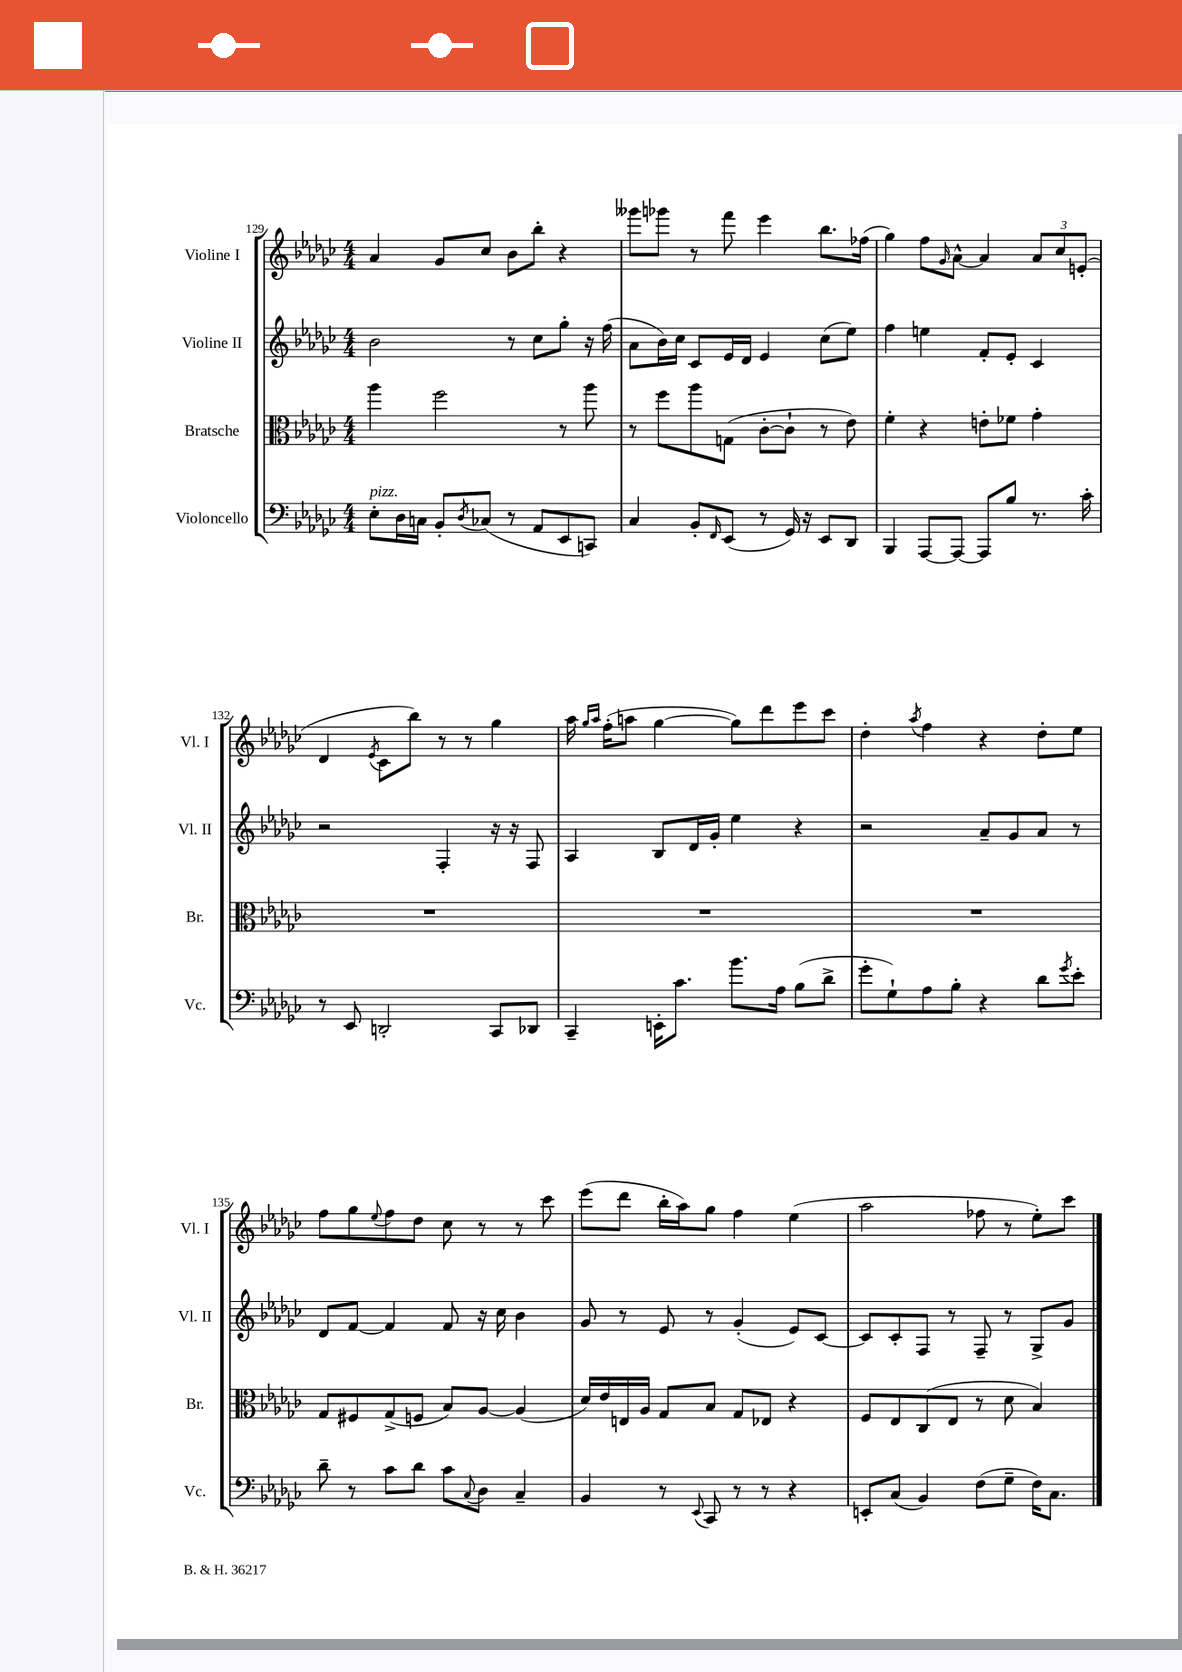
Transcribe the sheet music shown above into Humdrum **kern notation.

**kern	**kern	**kern	**kern
*staff4	*staff3	*staff2	*staff1
*clefF4	*clefC3	*clefG2	*clefG2
*k[b-e-a-d-g-c-]	*k[b-e-a-d-g-c-]	*k[b-e-a-d-g-c-]	*k[b-e-a-d-g-c-]
*M4/4	*M4/4	*M4/4	*M4/4
8E-'	4aa-	2b-	4a-
16D-	.	.	.
16C	.	.	.
8BB-'	2ff	.	8g-
8qD-	.	.	.
(8C-	.	.	8cc-
8r	.	8r	8b-
8AA-	.	8cc-	8bb-'
8EE-	8r	8gg-'	4r
8CC)	8aa-	16r	.
.	.	(16ff	.
=	=	=	=
4C-	8r	8a-	8ggg--
.	8ff	16b-)	8ggg-
.	.	16cc-	.
8BB-'	8aa-	8c-	8r
16qqFF	.	.	.
(8EE-	(8G	16e-	8fff
.	.	16d-	.
8r	[8c-'	4e-	4eee-
16GG-)	8c-`]	.	.
16r	.	.	.
8EE-	8r	(8cc-	8.bb-
8DD-	8e-)	8ee-)	.
.	.	.	(16ff-
=	=	=	=
4BBB-	4f'	4ff	4gg-)
[8AAA-	4r	4ee	8ff
.	.	.	16qqg-
8AAA-_	.	.	[8a-^^
8AAA-]	8e'	8f'	4a-]
8B-	8f-	8e-'	.
8.r	4g-'	4c-	12a-
.	.	.	12cc-
.	.	.	(12e'
16c-'	.	.	.
=	=	=	=
8r	1r	2r	4d-
8EE-	.	.	.
.	.	.	8qe-
2DD'	.	.	8c-
.	.	.	8bb-)
.	.	4F'	8r
.	.	.	8r
8CC-	.	16r	4gg-
.	.	16r	.
8DD-	.	8F	.
=	=	=	=
4CC-~	1r	4A-	16aa-
.	.	.	16qqgg-
.	.	.	16qqaa-
.	.	.	(16ff'
.	.	.	8aa
16EE'	.	8B-	[4gg-
8.c-	.	.	.
.	.	16d-	.
.	.	16g-'	.
8.b-	.	4ee-	8gg-])
.	.	.	8ddd-
16A-	.	.	.
(8B-	.	4r	8eee-
8d-^	.	.	8ccc-
=	=	=	=
8g-'	1r	2r	4dd-'
8G-`)	.	.	.
.	.	.	8qaa-
8A-	.	.	4ff
8B-'	.	.	.
4r	.	8a-~	4r
.	.	8g-	.
8d-	.	8a-	8dd-'
8qg-	.	.	.
8e-'	.	8r	8ee-
=	=	=	=
8d-~	8G-	8d-	8ff
8r	8F#	[8f	8gg-
.	.	.	8qqee-
8c-	(8G-^	4f]	8ff
8d-	8F	.	8dd-
8c-	8B-)	8f	8cc-
8qqC-	.	.	.
8D-	[8A-	16r	8r
.	.	16cc-	.
4C-~	(4A-]	4b-	8r
.	.	.	8ccc-
=	=	=	=
4BB-	16d-)	8g-	(8eee-
.	16e-	.	.
.	16E	8r	8ddd-
.	16A-	.	.
8r	8G-	8e-	16bb-'
.	.	.	16aa-)
8qqEE-	.	.	.
8CC-	8B-	8r	8gg-
8r	8G-	(4g-'	4ff
8r	8E-	.	.
4r	4r	8e-)	(4ee-
.	.	[8c-	.
=	=	=	=
8EE'	8F	8c-]	2aa-
(8C-	8E-	8c-'	.
4BB-)	(8C-	8F	.
.	8E-	8r	.
(8F	8r	8F~	8ff-
8G-~	8d-	8r	8r
16F)	4B-)	8G-^	8ee-')
8.C-	.	.	.
.	.	8g-	8ccc-
==	==	==	==
*-	*-	*-	*-
